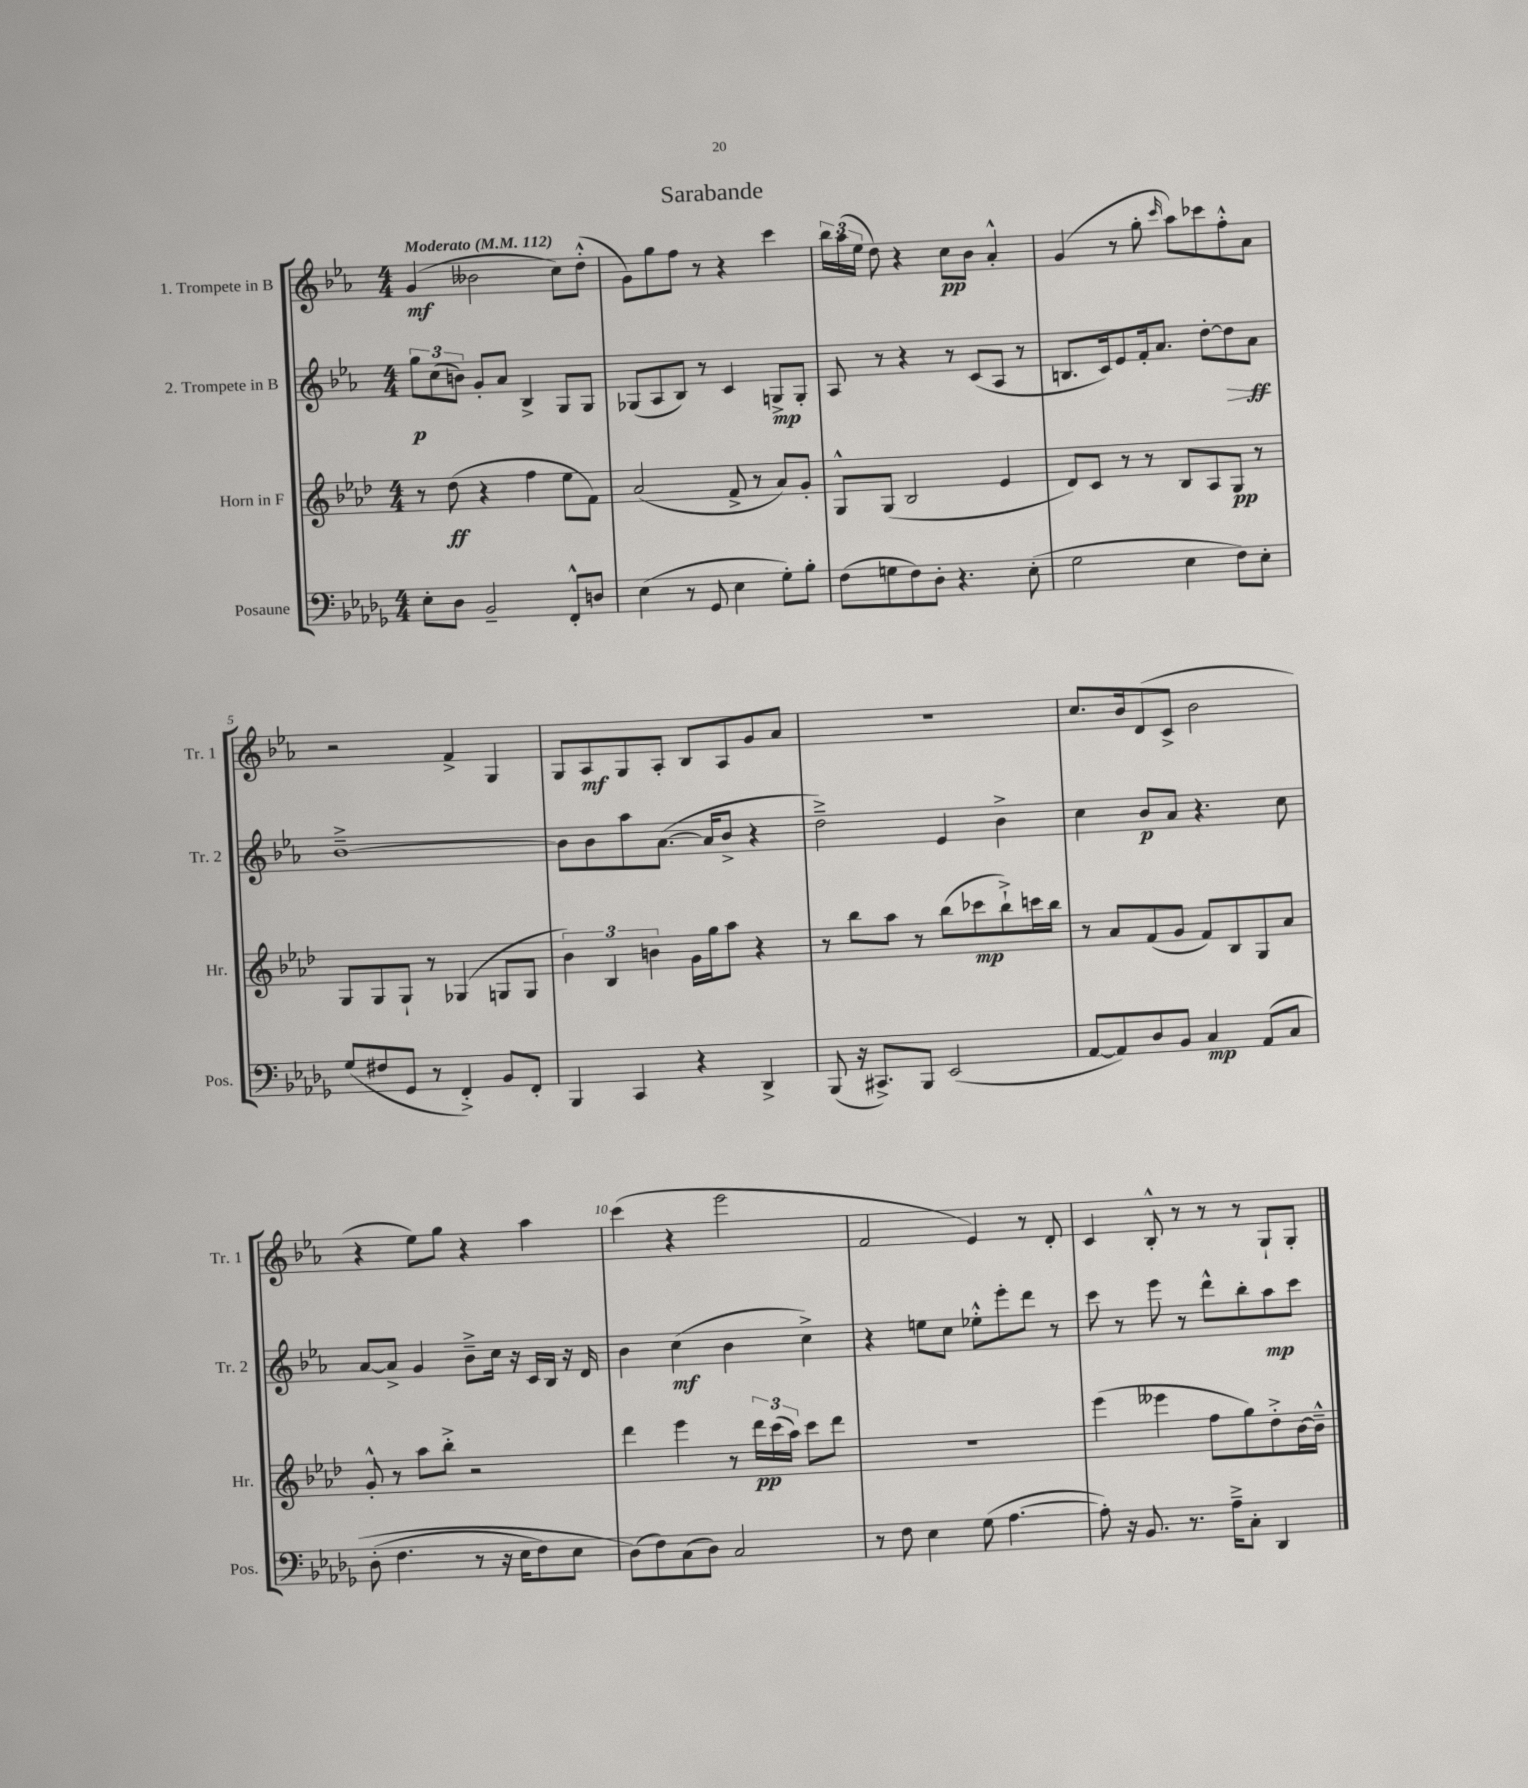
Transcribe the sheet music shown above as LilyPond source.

\header { title = "Sarabande" }
<<
\new StaffGroup <<
\new Staff = "s0" \with { instrumentName = "1. Trompete in B" shortInstrumentName = "Tr. 1" } {
    \clef treble \key ees \major \numericTimeSignature \time 4/4 \tempo "Moderato" 4 = 112
    \autoBeamOff g'4\mf( beses'2 c''8[) d''8]-.-^( |
    g'8[) g''8 f''8] r8 r4 c'''4 |
    \tuplet 3/2 { bes''16[ aes''16( ees''16] } d''8) r4 c''8[\pp bes'8] aes'4-.-^ |
    g'4( r8 g''8-. \grace { c'''16 } aes''8[) ces'''8 f''8-.-^ aes'8] |
    r2 f'4-> g4 |
    g8[ aes8\mf g8 aes8]-. bes8[ aes8 g'8 aes'8] |
    R1 |
    c''8.[ bes'16 d'8( c'8]-> bes'2 |
    r4 ees''8[) g''8] r4 aes''4 |
    c'''4( r4 ees'''2 |
    f'2 ees'4) r8 d'8-. |
    c'4 bes8-.-^ r8 r8 r8 g8[-! g8]-. \bar "|." |
}
\new Staff = "s1" \with { instrumentName = "2. Trompete in B" shortInstrumentName = "Tr. 2" } {
    \clef treble \key ees \major \numericTimeSignature \time 4/4
    \autoBeamOff \tuplet 3/2 { g''8[\p c''8( b'8]) } g'8[-. aes'8] bes4-> g8[ g8] |
    ges8[( aes8 bes8]) r8 c'4 g8[->\mp g8]-. |
    aes8 r8 r4 r8 c'8[( aes8] r8 |
    b8.[ c'16) ees'8 f'16-. aes'8.] d''8[~-. d''8\> aes'8]\ff\! |
    bes'1~---> |
    bes'8[ bes'8 aes''8 aes'8.]~( aes'16[ bes'8]-> r4 |
    d''2--->) ees'4 bes'4-> |
    c''4 bes'8[\p aes'8] r4. c''8 |
    aes'8[~ aes'8]-> g'4 bes'8[---> c''16] r16 c'16[ bes16] r16 d'16 |
    bes'4 c''4\mf( bes'4 c''4->) |
    r4 e''8[ c''8] ees''8[-.-^ ees'''8-. d'''8] r8 |
    c'''8 r8 ees'''8 r8 d'''8[-^ bes''8-. aes''8\mp c'''8] \bar "|." |
}
\new Staff = "s2" \with { instrumentName = "Horn in F" shortInstrumentName = "Hr." } {
    \clef treble \key aes \major \numericTimeSignature \time 4/4
    \autoBeamOff r8 des''8\ff( r4 f''4 ees''8[ f'8]) |
    aes'2( f'8-> r8 aes'8[) g'8]-. |
    g8[-^ g8]( bes2 ees'4 |
    des'8[) c'8] r8 r8 bes8[ aes8 g8]\pp r8 |
    g8[ g8 g8]-! r8 ges4( g8[ g8] |
    \tuplet 3/2 { bes'4) bes4 b'4 } g'16[ g''16 aes''8] r4 |
    r8 bes''8[ aes''8] r8 bes''8[( ces'''8\mp bes''8-!->) c'''16 bes''16] |
    r8 aes'8[ f'8( g'8] f'8[) bes8 g8 aes'8] |
    g'8-.-^ r8 aes''8[ bes''8]-.-> r2 |
    des'''4 ees'''4 r8 \tuplet 3/2 { des'''16[\pp c'''16( aes''16]) } c'''8[ des'''8] |
    r1 |
    ees'''4( eeses'''4 f''8[ g''8) des''8-.-> bes'16~ bes'16]---^ \bar "|." |
}
\new Staff = "s3" \with { instrumentName = "Posaune" shortInstrumentName = "Pos." } {
    \clef bass \key des \major \numericTimeSignature \time 4/4
    \autoBeamOff ees8[-. des8] bes,2-- f,8[-.-^ d8] |
    ees4( r8 ges,8 ees4 ges8[-.) bes8]-. |
    f8[( g8 f8) des8]-. r4. ees8-.( |
    ges2 ees4 f8[) ees8]-. |
    ges8[( fis8 ges,8] r8 f,4-.->) bes,8[ f,8]-. |
    bes,,4 c,4 r4 des,4-> |
    bes,,8( r16 cis,8.[->) bes,,8] ees,2( |
    aes,8[~ aes,8) des8 bes,8] c4\mp aes,8[\( c8] |
    des8-.( f4. r8 r16 ees16[ f8) ees8] |
    des8[(\) f8) c8( des8]) c2 |
    r8 f8 ees4 ges8( aes4.~ |
    aes8-.) r16 bes,8. r8. aes16[---> c8]-. des,4 \bar "|." |
}
>>
>>
\layout { \context { \Score \override BarNumber.break-visibility = ##(#f #t #t) barNumberVisibility = #(every-nth-bar-number-visible 5) } }
